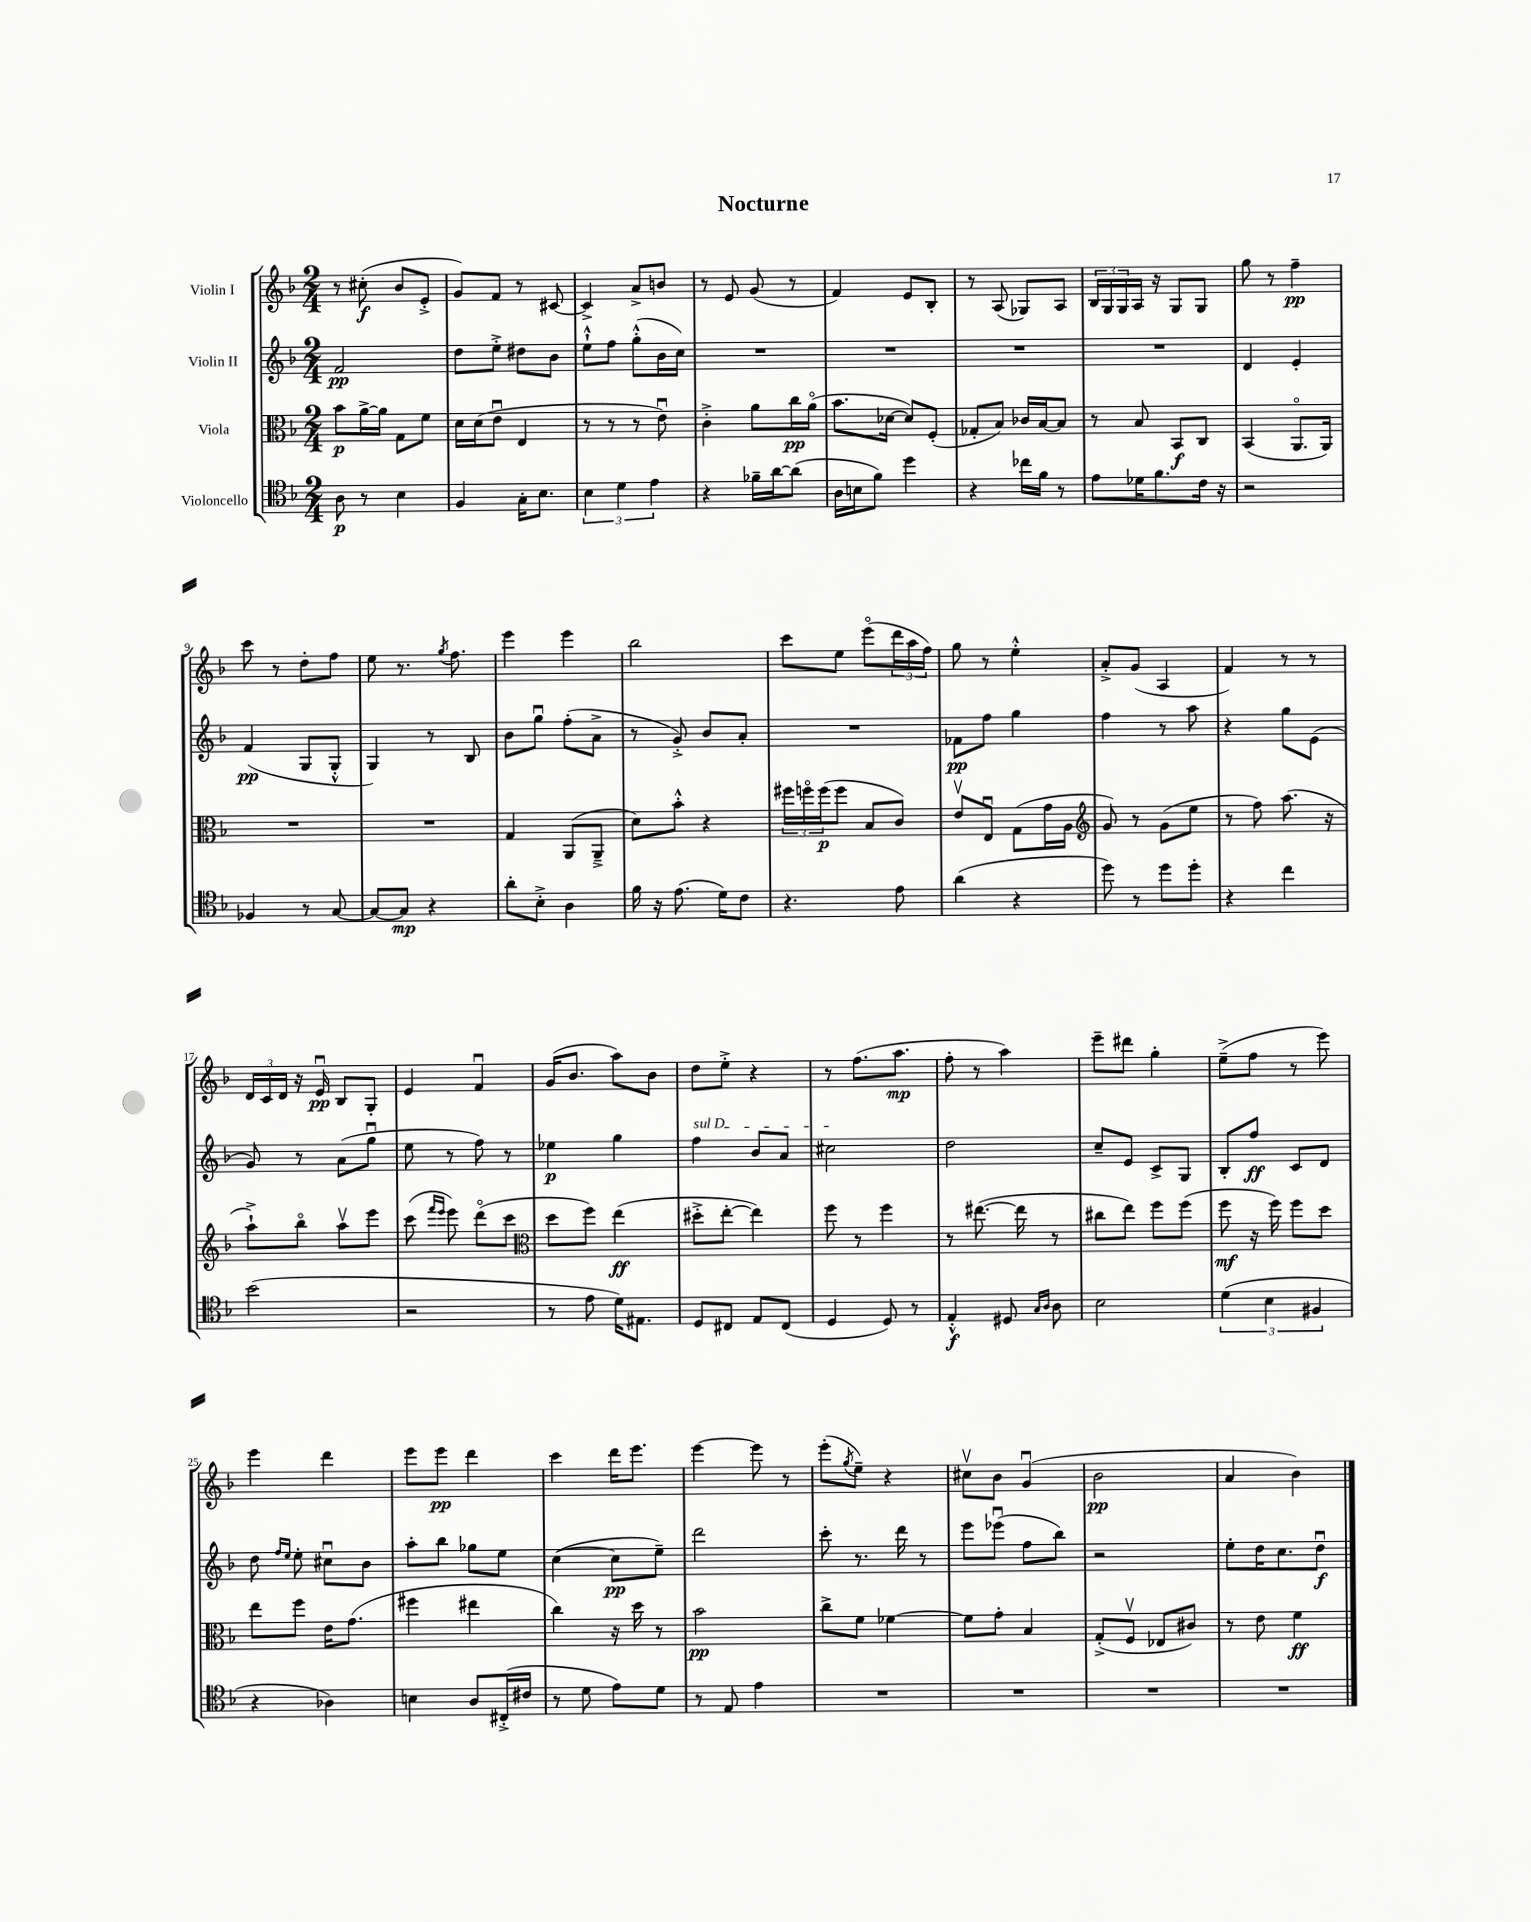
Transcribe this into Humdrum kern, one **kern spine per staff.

**kern	**dynam	**kern	**dynam	**kern	**dynam	**kern	**dynam
*part4	*part4	*part3	*part3	*part2	*part2	*part1	*part1
*staff4	*staff4	*staff3	*staff3	*staff2	*staff2	*staff1	*staff1
*I"Violoncello	*	*I"Viola	*	*I"Violin II	*	*I"Violin I	*
*clefC4	*	*clefC3	*	*clefG2	*	*clefG2	*
*k[b-]	*	*k[b-]	*	*k[b-]	*	*k[b-]	*
*M2/4	*	*M2/4	*	*M2/4	*	*M2/4	*
=1	=1	=1	=1	=1	=1	=1	=1
8A\	p	8b-\L	p	2f/	pp	8r	.
8r	.	[16a^\L	.	.	.	(8cc#X'\	f
.	.	16a\JJ]	.	.	.	.	.
4B-\	.	8G\L	.	.	.	8b-/L	.
.	.	8f\J	.	.	.	8e'^/J	.
=2	=2	=2	=2	=2	=2	=2	=2
4F/	.	16d\LL	.	8dd\L	.	8g/L)	.
.	.	(16d\J	.	.	.	.	.
.	.	8eu\J	.	8ee'^\J	.	8f/J	.
16G'\KL	.	4E/	.	8dd#X\L	.	8r	.
8.B-\J	.	.	.	.	.	.	.
.	.	.	.	8b-\J	.	[8c#X/	.
=3	=3	=3	=3	=3	=3	=3	=3
6B-\	.	8r	.	8ee`^^\L	.	4c#^/]	.
.	.	8r	.	8ff\J	.	.	.
6d\	.	.	.	.	.	.	.
.	.	8r	.	(8gg'^^\L	.	8a^/L	.
6e\	.	.	.	.	.	.	.
.	.	8eu\)	.	16b-\L	.	8bn/J	.
.	.	.	.	16cc\JJ)	.	.	.
=4	=4	=4	=4	=4	=4	=4	=4
4r	.	4c'^\	.	2r	.	8r	.
.	.	.	.	.	.	8e/	.
16f-X~\LL	.	8a\L	.	.	.	(8g/	.
[16a\J	.	.	.	.	.	.	.
(8a\J]	.	16cc\L	pp	.	.	8r	.
.	.	(16a\JJ	.	.	.	.	.
=5	=5	=5	=5	=5	=5	=5	=5
16A\LL	.	8.b-\L	.	2r	.	4f/)	.
16Bn\J	.	.	.	.	.	.	.
8f\J)	.	.	.	.	.	.	.
.	.	[16d-X\Jk	.	.	.	.	.
4dd\	.	8d-/L])	.	.	.	8e/L	.
.	.	(8F'/J	.	.	.	8B-'/J	.
=6	=6	=6	=6	=6	=6	=6	=6
4r	.	8G-X'/L	.	2r	.	8r	.
.	.	8B-/J)	.	.	.	(8A/	.
16cc-X\LL	.	16c-X/LL	.	.	.	8G-X/L)	.
16f\JJ	.	[16B-/J	.	.	.	.	.
8r	.	8B-/J]	.	.	.	8A/J	.
=7	=7	=7	=7	=7	=7	=7	=7
8e\L	.	8r	.	2r	.	24B-/LL	.
.	.	.	.	.	.	24G/	.
.	.	.	.	.	.	24G/	.
16d-X\K	.	8B-/	.	.	.	16A/JJ	.
8.f\	.	.	.	.	.	16r	.
.	.	8BB-/L	f	.	.	8G/L	.
16c\Jk	.	8C/J	.	.	.	8G/J	.
16r	.	.	.	.	.	.	.
=8	=8	=8	=8	=8	=8	=8	=8
2r	.	(4BB-/	.	4d/	.	8gg\	.
.	.	.	.	.	.	8r	.
.	.	8.AA/L	.	4e'/	.	4ff~\	pp
.	.	16AA/Jk)	.	.	.	.	.
!!LO:LB:g=z
=9	=9	=9	=9	=9	=9	=9	=9
4F-X/	.	2r	.	(4f/	pp	8ccc\	.
.	.	.	.	.	.	8r	.
8r	.	.	.	8G/L	.	8dd'\L	.
[8G/	.	.	.	8G'^^/J	.	8ff\J	.
=10	=10	=10	=10	=10	=10	=10	=10
8G/L_	.	2r	.	4G/)	.	8ee\	.
8G/J]	mp	.	.	.	.	8.r	.
4r	.	.	.	8r	.	.	.
.	.	.	.	.	.	8qgg/	.
.	.	.	.	.	.	8.ff\	.
.	.	.	.	8B-/	.	.	.
=11	=11	=11	=11	=11	=11	=11	=11
8a'\L	.	4G/	.	8b-\L	.	4eee\	.
8B-'^\J	.	.	.	8ggu\J	.	.	.
4A\	.	(8AA/L	.	(8ff'\L	.	4eee\	.
.	.	8AA~^/J	.	8a^\J	.	.	.
=12	=12	=12	=12	=12	=12	=12	=12
16f\	.	8d\L)	.	8r	.	2bb-\	.
16r	.	.	.	.	.	.	.
(8.e\	.	8b-'^^\J	.	8g'^/)	.	.	.
.	.	4r	.	8b-/L	.	.	.
16d\KL)	.	.	.	.	.	.	.
8c\J	.	.	.	8a'/J	.	.	.
=13	=13	=13	=13	=13	=13	=13	=13
4.r	.	24ff#X\LL	.	2r	.	8ccc\L	.
.	.	24ffn\	.	.	.	.	.
.	.	(24ff\J	p	.	.	.	.
.	.	8ff\J	.	.	.	8ee\J	.
.	.	8B-/L	.	.	.	(8eee\L	.
8e\	.	8c/J)	.	.	.	24ddd\L	.
.	.	.	.	.	.	24aa\	.
.	.	.	.	.	.	24ff\JJ)	.
=14	=14	=14	=14	=14	=14	=14	=14
(4a\	.	8ev/L	.	8f-X\L	pp	8gg\	.
.	.	8Eu/J	.	8ff\J	.	8r	.
4r	.	(8G\L	.	4gg\	.	4ee'^^\	.
.	.	16g\L	.	.	.	.	.
.	.	16A\JJ	.	.	.	.	.
=15	=15	=15	=15	=15	=15	=15	=15
*	*	*clefG2	*	*	*	*	*
8dd\)	.	8g/)	.	4ff\	.	8a'^/L	.
8r	.	8r	.	.	.	(8g/J	.
8dd\L	.	(8g\L	.	8r	.	4A/	.
8dd'\J	.	8ee\J	.	8aa\	.	.	.
=16	=16	=16	=16	=16	=16	=16	=16
4r	.	8r	.	4r	.	4f/)	.
.	.	8ff\)	.	.	.	.	.
4cc\	.	(8.aa\	.	8gg\L	.	8r	.
.	.	.	.	(8e\J	.	8r	.
.	.	16r	.	.	.	.	.
!!LO:LB:g=z
=17	=17	=17	=17	=17	=17	=17	=17
(2b-\	.	8aa`^\L)	.	8g/)	.	24d/LL	.
.	.	.	.	.	.	24c/	.
.	.	.	.	.	.	24d/JJ	.
.	.	8bb-\J	.	8r	.	16r	.
.	.	.	.	.	.	16eu/	pp
.	.	8aav\L	.	(8a\L	.	8B-/L	.
.	.	8eee\J	.	8ggu\J	.	8G'/J	.
=18	=18	=18	=18	=18	=18	=18	=18
2r	.	(8ccc\	.	8ee\	.	4e/	.
.	.	16qqfff/LL	.	.	.	.	.
.	.	16qqeee/JJ	.	.	.	.	.
.	.	8eee\)	.	8r	.	.	.
.	.	(8ddd\L	.	8ff\)	.	4fu/	.
.	.	8ccc\J	.	8r	.	.	.
=19	=19	=19	=19	=19	=19	=19	=19
*	*	*clefC3	*	*	*	*	*
8r	.	8dd\L	.	4ee-X\	p	(16g/KL	.
.	.	.	.	.	.	8.b-/J	.
8e\	.	8ff\J)	.	.	.	.	.
16d\KL)	.	(4ee\	ff	4gg\	.	8aa\L)	.
8.E#X\J	.	.	.	.	.	.	.
.	.	.	.	.	.	8b-\J	.
=20	=20	=20	=20	=20	=20	=20	=20
!	!	!	!	!LO:TX:a:i:t=sul D	!	!	!
8D/L	.	8dd#X'^\L	.	4ff\	.	8dd\L	.
8C#X/J	.	[8ee'\J	.	.	.	8ee'^\J	.
8E/L	.	4ee\])	.	8b-/L	.	4r	.
(8C#/J	.	.	.	8a/J	.	.	.
=21	=21	=21	=21	=21	=21	=21	=21
4D/	.	8ff\	.	2cc#X\	.	8r	.
.	.	8r	.	.	.	(8.ff\L	.
8D/)	.	4ff\	.	.	.	.	.
.	.	.	.	.	.	8.aa\J	mp
8r	.	.	.	.	.	.	.
=22	=22	=22	=22	=22	=22	=22	=22
4E'^^/	f	8r	.	2dd\	.	8ff'\	.
.	.	([8.ee#X\	.	.	.	8r	.
8D#X/	.	.	.	.	.	4aa\)	.
.	.	16ee#\]	.	.	.	.	.
16qqG/LL	.	.	.	.	.	.	.
16qqA/JJ	.	.	.	.	.	.	.
8A\	.	8r	.	.	.	.	.
=23	=23	=23	=23	=23	=23	=23	=23
2B-\	.	8cc#X\L	.	8cc~/L	.	8eee~\L	.
.	.	8ee\J)	.	8e/J	.	8ddd#X\J	.
.	.	8ff\L	.	8c^/L	.	4gg'\	.
.	.	(8ff\J	.	8G/J	.	.	.
=24	=24	=24	=24	=24	=24	=24	=24
(6d\	.	8ff\	mf	8B-'/L	.	(8ee~^\L	.
.	.	16r	.	8ff/J	ff	8ff\J	.
6B-\	.	.	.	.	.	.	.
.	.	16ff\)	.	.	.	.	.
.	.	8ff\L	.	8c/L	.	8r	.
6F#X/	.	.	.	.	.	.	.
.	.	8dd\J	.	8d/J	.	8eee\)	.
!!LO:LB:g=z
=25	=25	=25	=25	=25	=25	=25	=25
4r	.	8ee\L	.	8dd\	.	4eee\	.
.	.	.	.	16qqff/LL	.	.	.
.	.	.	.	16qqee/JJ	.	.	.
.	.	8ff\J	.	8ee'\	.	.	.
4A-X\)	.	16e\KL	.	8cc#Xu\L	.	4ddd\	.
.	.	(8.g\J	.	.	.	.	.
.	.	.	.	8b-\J	.	.	.
=26	=26	=26	=26	=26	=26	=26	=26
4Bn\	.	4ff#X\	.	8aa'\L	.	8eee\L	.
.	.	.	.	8bb-\J	.	8eee\J	pp
8A/L	.	4ee#X\	.	8gg-X\L	.	4ddd\	.
(16C#X'^/L	.	.	.	8ee\J	.	.	.
16c#X/JJ	.	.	.	.	.	.	.
=27	=27	=27	=27	=27	=27	=27	=27
8r	.	4cc\)	.	([4cc\	.	4ccc\	.
8d\	.	.	.	.	.	.	.
8e\L)	.	16r	.	8cc\L]	pp	16ddd\KL	.
.	.	16dd\	.	.	.	8.eee\J	.
8d\J	.	8r	.	8ee~\J)	.	.	.
=28	=28	=28	=28	=28	=28	=28	=28
8r	.	2b-\	pp	2ddd\	.	[4eee\	.
8E/	.	.	.	.	.	.	.
4e\	.	.	.	.	.	8eee\]	.
.	.	.	.	.	.	8r	.
=29	=29	=29	=29	=29	=29	=29	=29
2r	.	8cc^\L	.	8ccc'\	.	(8eee'\L	.
.	.	.	.	.	.	8qgg/	.
.	.	8f\J	.	8.r	.	8ee~\J)	.
.	.	[4f-X\	.	.	.	4r	.
.	.	.	.	16ddd\	.	.	.
.	.	.	.	8r	.	.	.
=30	=30	=30	=30	=30	=30	=30	=30
2r	.	8f-\L]	.	8eee\L	.	8cc#Xv\L	.
.	.	8g'\J	.	(8eee-Xu\J	.	8b-\J	.
.	.	4B-/	.	8ff\L	.	(4gu/	.
.	.	.	.	8bb-\J)	.	.	.
=31	=31	=31	=31	=31	=31	=31	=31
2r	.	(8G'^/L	.	2r	.	2b-\	pp
.	.	8Fv/J	.	.	.	.	.
.	.	8E-X/L	.	.	.	.	.
.	.	8c#X/J)	.	.	.	.	.
=32	=32	=32	=32	=32	=32	=32	=32
2r	.	8r	.	8ee'\L	.	4a/	.
.	.	8e\	.	16dd\K	.	.	.
.	.	.	.	8.cc\	.	.	.
.	.	4f\	ff	.	.	4b-\)	.
.	.	.	.	8ddu\J	f	.	.
==	==	==	==	==	==	==	==
*-	*-	*-	*-	*-	*-	*-	*-
